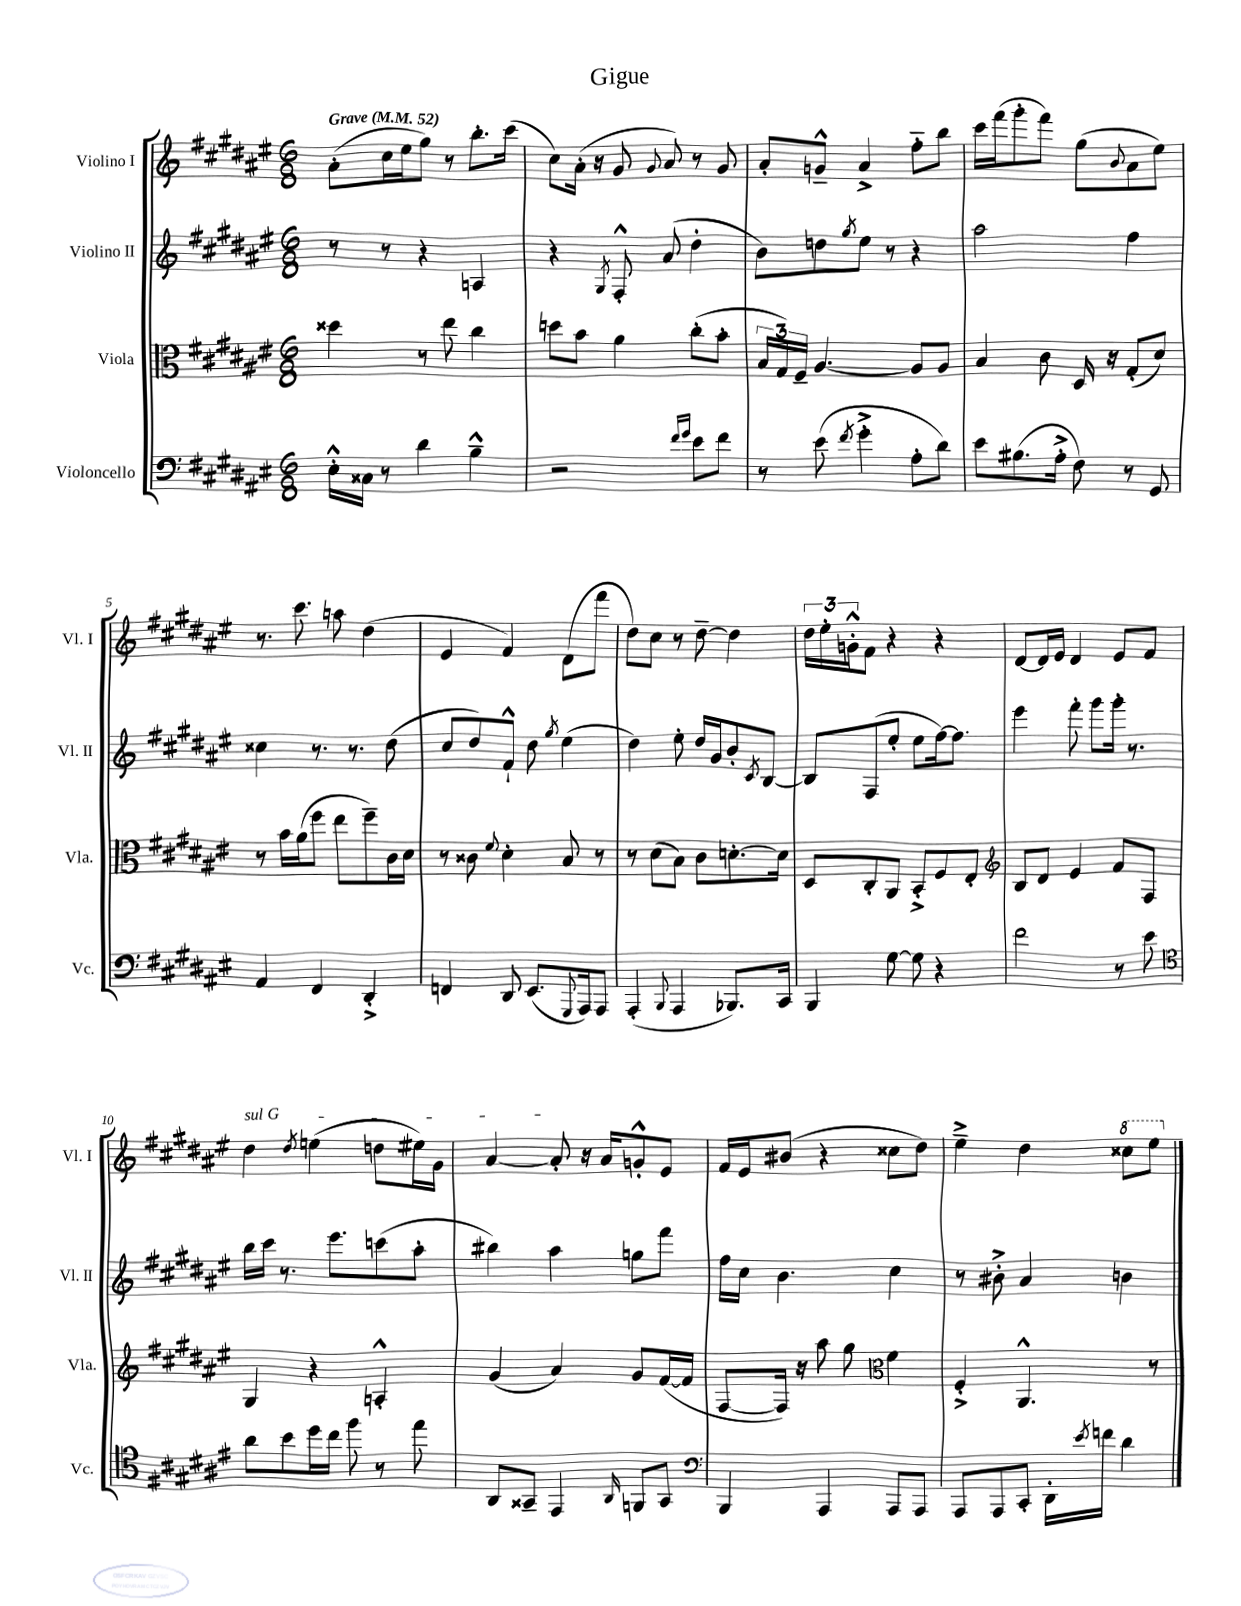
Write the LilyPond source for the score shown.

\header { title = "Gigue" }
<<
\new StaffGroup <<
\new Staff = "s0" \with { instrumentName = "Violino I" shortInstrumentName = "Vl. I" } {
    \clef treble \key fis \major \numericTimeSignature \time 6/8 \tempo "Grave" 4 = 52
    ais'8-.( cis''16 eis''16 gis''8) r8 b''8.-. cis'''16( |
    cis''8) ais'16-.( r16 gis'8 \appoggiatura { gis'8 } ais'8) r8 gis'8 |
    ais'8-. g'8---^ ais'4-> fis''8-_ b''8 |
    cis'''16 fis'''16( gis'''8-. fis'''8) gis''8( \appoggiatura { b'8 } ais'8 eis''8) |
    r8. cis'''8. a''8 dis''4( |
    eis'4 fis'4) dis'8( fis'''8 |
    dis''8) cis''8 r8 dis''8~-- dis''4 |
    \tuplet 3/2 { dis''16 eis''16-. g'16-.-^ } fis'8 r4 r4 |
    dis'8~ dis'16 eis'16 dis'4 eis'8 fis'8 |
    \once \override TextSpanner.bound-details.left.text = \markup { \italic "sul G" } dis''4\startTextSpan \acciaccatura { dis''8 } e''4( d''8 eis''16) gis'16 |
    ais'4~ ais'8-.\stopTextSpan r16 ais'16 g'8-.-^ eis'8 |
    fis'16 eis'16 bis'8( r4 cisis''8 dis''8) |
    eis''4---> dis''4 \ottava #1 cisis'''8 eis'''8 \ottava #0 \bar "|." |
}
\new Staff = "s1" \with { instrumentName = "Violino II" shortInstrumentName = "Vl. II" } {
    \clef treble \key fis \major \numericTimeSignature \time 6/8
    r8 r8 r4 a4 |
    r4 \acciaccatura { gis8 } fis8-.-^ ais'8( dis''4-. |
    b'8) d''8 \acciaccatura { gis''8 } eis''8 r8 r4 |
    ais''2 fis''4 |
    cisis''4 r8. r8. dis''8( |
    cis''8 dis''8) fis'8-!-^ dis''8 \acciaccatura { gis''8 } eis''4( |
    dis''4) eis''8-. dis''16 gis'16 b'8-. \acciaccatura { cis'8 } b8~ |
    b8 fis8( eis''8-. eis''8 fis''16~) fis''8. |
    eis'''4 fis'''8-. gis'''8 gis'''16-. r8. |
    b''16 cis'''16 r8. eis'''8. c'''8( ais''8-. |
    bis''4) ais''4 g''8 fis'''8 |
    fis''16 cis''16 b'4. cis''4 |
    r8 bis'8-.-> ais'4 b'4 \bar "|." |
}
\new Staff = "s2" \with { instrumentName = "Viola" shortInstrumentName = "Vla." } {
    \clef alto \key fis \major \numericTimeSignature \time 6/8
    disis''4 r8 eis''8 cis''4 |
    d''8 b'8 ais'4 cis''8-.( b'8-. |
    \tuplet 3/2 { b16 gis16) fis16-- } ais4.~ ais8 ais8 |
    b4 cis'8 dis16 r16 gis8-.( dis'8) |
    r8 b'16 ais'16( fis''8 eis''8 fis''8--) cis'16 dis'16 |
    r8 cisis'8 \appoggiatura { fis'8 } dis'4-. b8 r8 |
    r8 dis'8( b8) cis'8 d'8.~-. d'16 |
    dis8 cis8-. ais,8 b,8-.-> fis8 eis8-. |
    \clef treble b8 dis'8 eis'4 fis'8 fis8 |
    gis4 r4 a4-.-^ |
    gis'4( ais'4) gis'8 fis'16~( fis'16 |
    fis8~ fis16) r16 ais''8 gis''8 \clef alto fis'4 |
    fis4-.-> ais,4.-^ r8 \bar "|." |
}
\new Staff = "s3" \with { instrumentName = "Violoncello" shortInstrumentName = "Vc." } {
    \clef bass \key fis \major \numericTimeSignature \time 6/8
    eis16-.-^ cisis16 r8 dis'4 b4---^ |
    r2 \grace { fis'16 gis'16 } eis'8 fis'8 |
    r8 eis'8( \acciaccatura { fis'8 } gis'4-.-> ais8-. dis'8) |
    eis'8 bis8.( ais16-.-> fis8) r8 gis,8 |
    ais,4 fis,4 dis,4-.-> |
    f,4 dis,8 eis,8.( \appoggiatura { gis,,8 } ais,,16) ais,,8 |
    ais,,4-.( \appoggiatura { b,,8 } ais,,4 bes,,8.) cis,16 |
    b,,4 gis8~ gis8 r4 |
    fis'2 r8 eis'8 |
    \clef tenor ais'8 b'8 dis''16 cis''16 fis''8 r8 eis''8 |
    ais,8 gisis,8-- eis,4 \grace { ais,16 } f,8 gisis,8 |
    \clef bass b,,4 ais,,4 ais,,8 ais,,8 |
    ais,,8 ais,,8 cis,8-. dis,16-. \acciaccatura { eis'8 } f'16 dis'4 \bar "|." |
}
>>
>>
